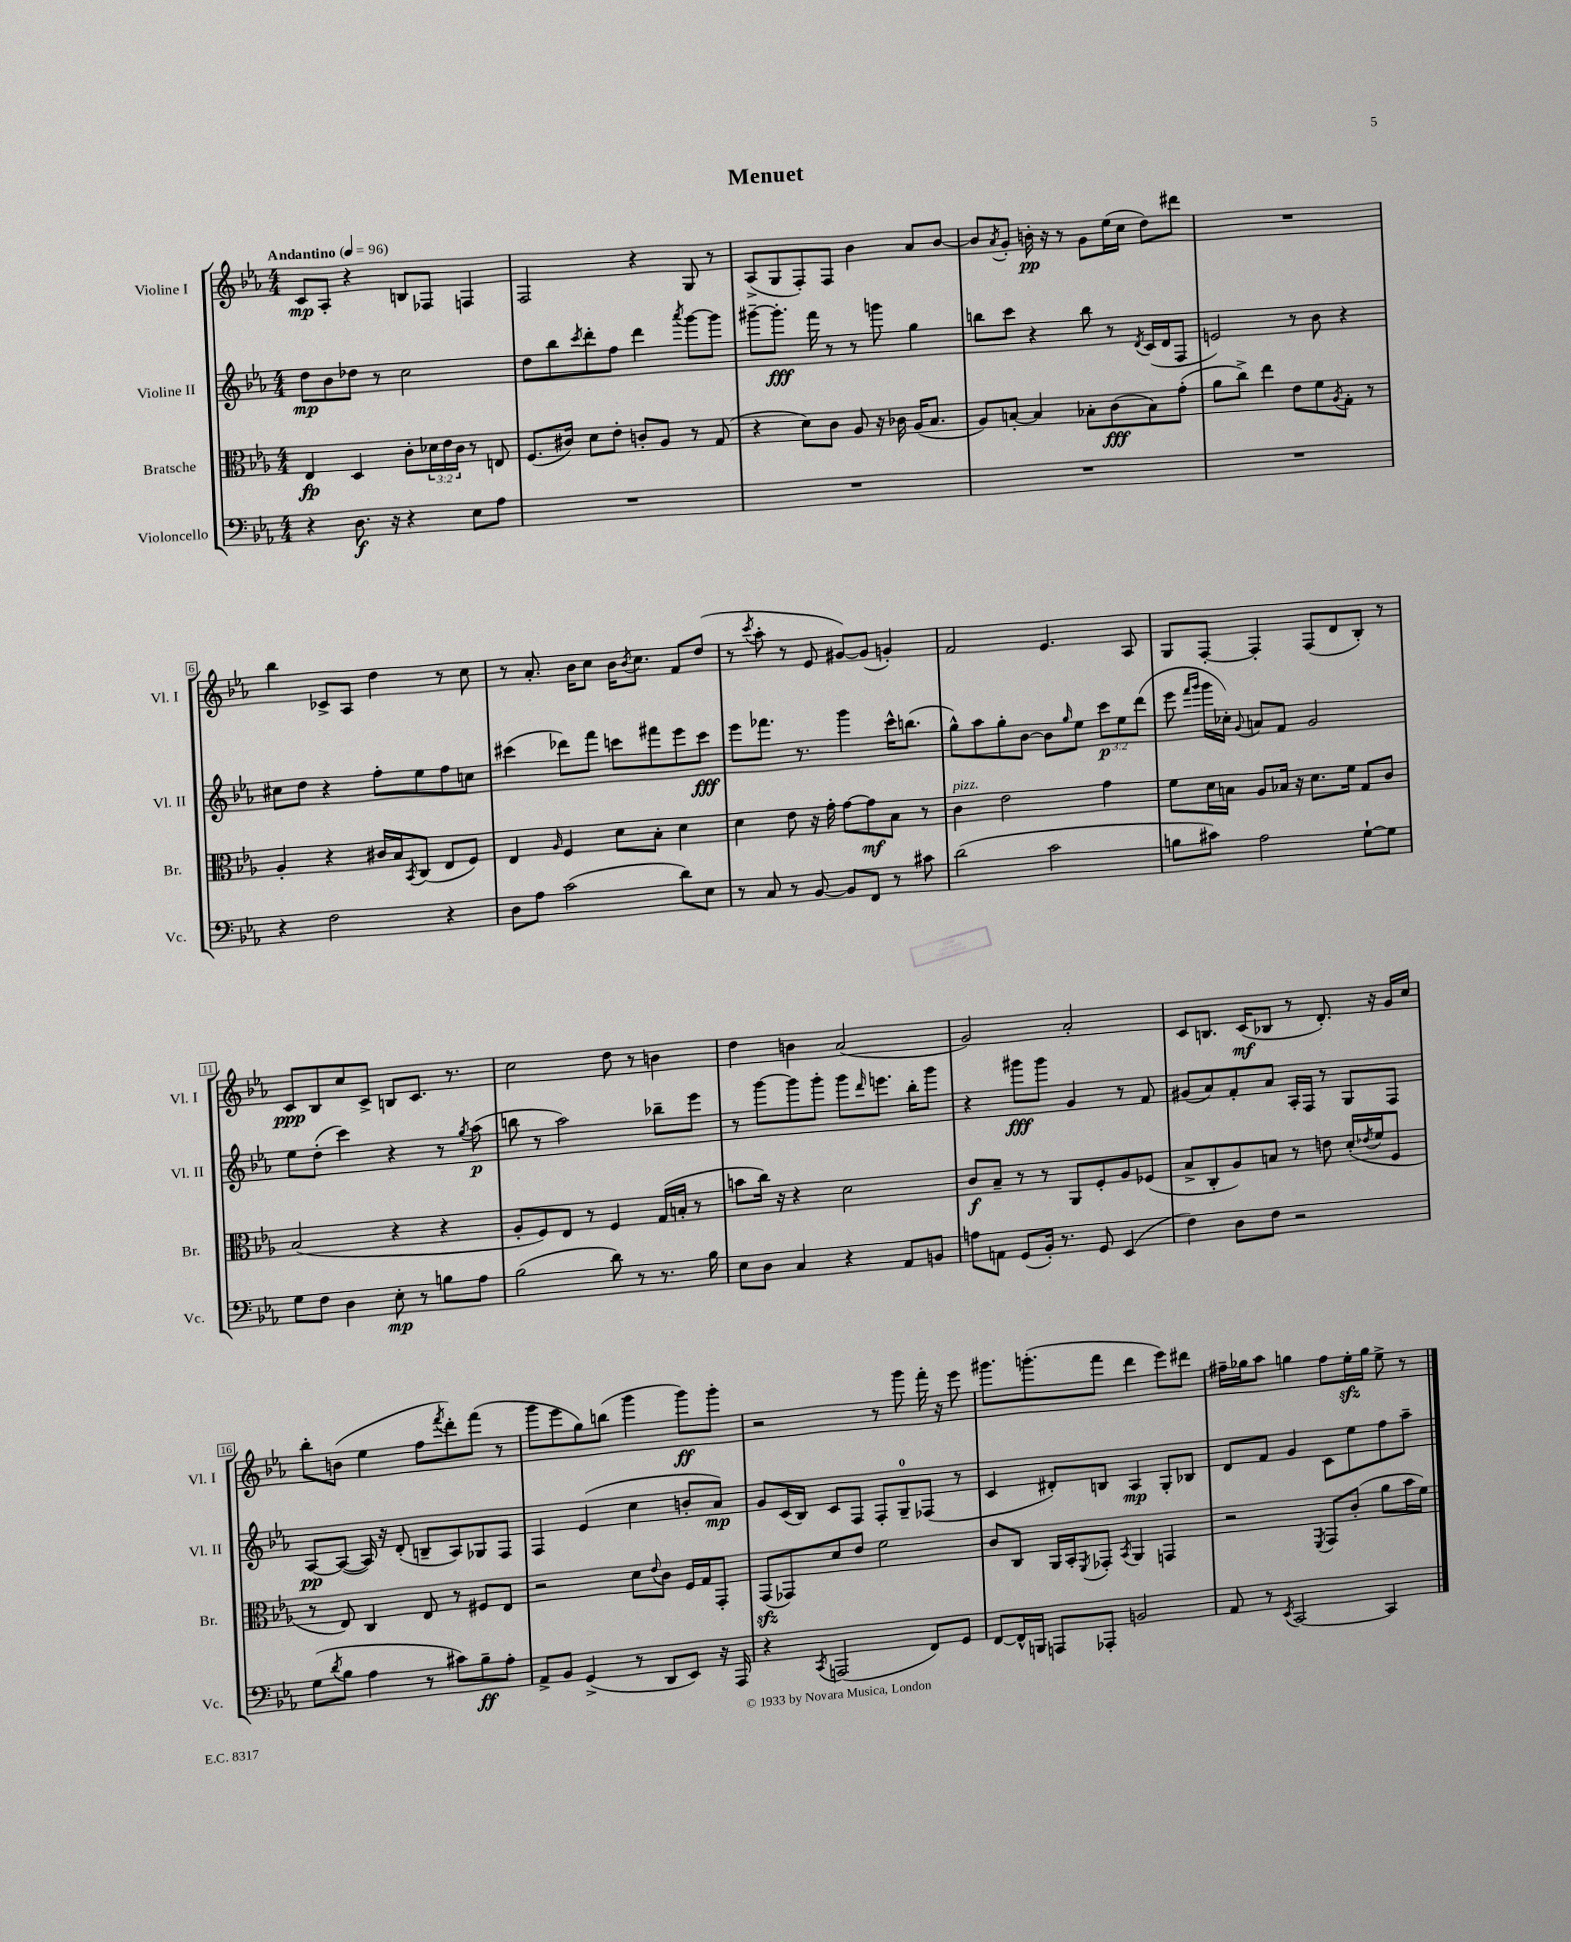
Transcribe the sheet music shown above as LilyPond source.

\header { title = "Menuet" }
<<
\new StaffGroup <<
\new Staff = "s0" \with { instrumentName = "Violine I" shortInstrumentName = "Vl. I" } {
    \clef treble \key ees \major \numericTimeSignature \time 4/4 \tempo "Andantino" 4 = 96
    c'8\mp aes8-. r4 b8 fes8 f4 |
    f2 r4 g8 r8 |
    aes8->( g8 f8-.) f8 bes'4 aes'8 bes'8~ |
    bes'8 \acciaccatura { aes'8 } g'8-. b'16-.\pp r16 r8 g'8 ees''16( c''16 d''8) dis'''8 |
    R1 |
    bes''4 ces'8-> aes8 d''4 r8 c''8 |
    r8 aes'8.-. bes'16 c''8 bes'16 \acciaccatura { bes'8 } c''8. f'8 d''8( |
    r8 \acciaccatura { c'''8 } aes''8-. r8 ees'8 gis'8~) gis'8( g'4-.) |
    f'2 ees'4. aes8 |
    g8 f8~-. f4-. f8( d'8 bes8-.) r8 |
    c'8\ppp bes8 c''8 c'8-> b8 c'8. r8. |
    c''2 d''8 r8 b'4 |
    d''4 b'4 aes'2( |
    g'2) aes'2-. |
    c'8 b8. c'16\mf( bes8 r8 d'8.-.) r16 g'16 c''16 |
    bes''8-. b'8( ees''4 f''8 \acciaccatura { f'''8 } d'''8-.) f'''8( r8 |
    g'''8 ees'''8 g''8) b''8( g'''4 g'''8\ff) g'''8-. |
    r2 r8 g'''8 f'''16-. r16 ees'''8 |
    gis'''8. g'''8.-.( f'''8 d'''4 ees'''8) dis'''8 |
    fis''16-- ges''16 aes''8 g''4 fis''8 ees''16-.\sfz g''16 ees''8-> r8 \bar "|." |
}
\new Staff = "s1" \with { instrumentName = "Violine II" shortInstrumentName = "Vl. II" } {
    \clef treble \key ees \major \numericTimeSignature \time 4/4 \override Staff.TupletNumber.text = #tuplet-number::calc-fraction-text
    d''8\mp bes'8 des''8 r8 c''2 |
    d''8 bes''8 \acciaccatura { c'''8 } d'''8-. f''8 d'''4 \acciaccatura { aes'''8 } g'''8~ g'''8 |
    gis'''8~-- gis'''8.-.\fff f'''16 r8 r8 g'''8 g''4 |
    b''8 c'''8 r4 b''8 r8 \acciaccatura { d'8 } c'16( d'16 f8 |
    e'2) r8 bes'8 r4 |
    cis''8 d''8 r4 f''8-. ees''8 f''8 c''8 |
    cis'''4( des'''8) f'''8 c'''8 fis'''8 ees'''8 c'''8\fff |
    ees'''8 fes'''8. r8. g'''4 c'''16-^ b''8.( |
    g''8-^) aes''8 g''8-. bes'8~ bes'8 \grace { g''16 } ees''8 \tuplet 3/2 { c'''8\p ees''8 d'''8( } |
    ees'''8 \grace { f'''16 g'''16 } g'''16 ces''16-.) \appoggiatura { g'8 } a'8 f'8 g'2 |
    ees''8 d''8-.( c'''4) r4 r8 \acciaccatura { g''8 } aes''8\p( |
    b''8 r8 aes''2) bes''8-- ees'''8 |
    r8 g'''8~ g'''8 g'''8-. g'''8 \grace { d'''16 } e'''8. bes''16-. g'''8 |
    r4 gis'''8\fff gis'''8 g'4 r8 f'8 |
    gis'8( aes'8) f'8-. aes'8 aes16-. f16 r8 g8 f8 |
    aes8~\pp aes8~( aes16) r16 d'8-.( b8-- aes8) ges8 f8 |
    f4 ees'4( c''4 b'8-. aes'8\mp) |
    g'8 c'16( bes16) c'8 f8 f8-. g8-0-- fes8( r8 |
    c'4 dis'8-.) b8 aes4\mp g8-. bes8 |
    d'8 f'8 g'4 c'8 ees''8 f''8 aes''8-- \bar "|." |
}
\new Staff = "s2" \with { instrumentName = "Bratsche" shortInstrumentName = "Br." } {
    \clef alto \key ees \major \numericTimeSignature \time 4/4 \override Staff.TupletNumber.text = #tuplet-number::calc-fraction-text
    ees4\fp d4 c'8-. \tuplet 3/2 { des'16 ees'16 c'16 } r8 e8 |
    f8.( cis'16) d'8 ees'8-. c'8-. aes8 r8 g8( |
    r4 d'8) c'8 aes8 r16 ces'16 aes16( bes8. |
    aes8) b8~-. b4 bes8-. c'8\fff( bes8) g'8-.( |
    aes'8 c''8->) ees''4 ees'8 f'8 \acciaccatura { aes8 } g8-. r8 |
    aes4-. r4 cis'16 bes16 \acciaccatura { bes,8 } c8( ees8 f8) |
    ees4 \grace { aes16 } f4 d'8 bes8-. d'4 |
    d'4 ees'8 r16 g'16-. g'8~ g'8\mf bes8 r8 |
    c'4^\markup { \italic "pizz." } ees'2 g'4 |
    f'8 d'16 b16 aes8 bes16 r16 d'8. f'16 g8 c'8 |
    bes2( r4 r4 |
    aes8-. f8) ees8 r8 f4 g16( b16-. r8 |
    b'8 c''16) r16 r4 d'2 |
    c'8\f bes8-- r8 r8 aes,8 f8-. aes8 fes8( |
    bes8-> c8-. aes8) b8 r8 e'8 d'16-.( \acciaccatura { ees'8 } f'16 f8 |
    r8 ees8) c4 ees8 r8 fis8 ees8 |
    r2 d'8 \appoggiatura { ees'8 } c'8 f16 g16 g,8-. |
    g,8\sfz( ges,8) d'8 ees'8 f'2 |
    c'8 c8 aes,16 bes,16-. \acciaccatura { f,8 } ges,8-. \acciaccatura { bes,8 } aes,4 g,4 |
    r2 \acciaccatura { f,8 } g,8 c'8-.( aes'8 bes'16 f'16) \bar "|." |
}
\new Staff = "s3" \with { instrumentName = "Violoncello" shortInstrumentName = "Vc." } {
    \clef bass \key ees \major \numericTimeSignature \time 4/4
    r4 d8.\f r16 r4 ees8 aes8 |
    R1 |
    R1 |
    R1 |
    R1 |
    r4 f2 r4 |
    d8 aes8 c'2( d'8) ees8 |
    r8 c8 r8 bes,8~ bes,8 f,8 r8 cis'8 |
    d'2( c'2 |
    b8 cis'8) aes2 g8~-! g8 |
    g8 f8 d4 ees8-.\mp r8 b8 aes8 |
    bes2( d'8) r8 r8. bes16 |
    ees8 d8 c4 r4 aes,8 b,8 |
    a8 a,8 g,8( bes,16-.) r8. g,8 ees,4( |
    f4) d8 f8 r2 |
    g8( \acciaccatura { d'8 } bes8 aes4 r8 cis'8) bes8--\ff aes8-. |
    aes,8-> bes,8 g,4->( r8 d,8 ees,8) r16 aes,,16 |
    r4 \acciaccatura { c,8 } a,,2( f,8) g,8 |
    f,8~ f,16-^ b,,16 a,,8 aes,,8-. b,2 |
    aes,8 r8 \acciaccatura { ees,8 } c,2~ c,4 \bar "|." |
}
>>
>>
\layout { \context { \Score \override BarNumber.stencil = #(make-stencil-boxer 0.1 0.3 ly:text-interface::print) } }
